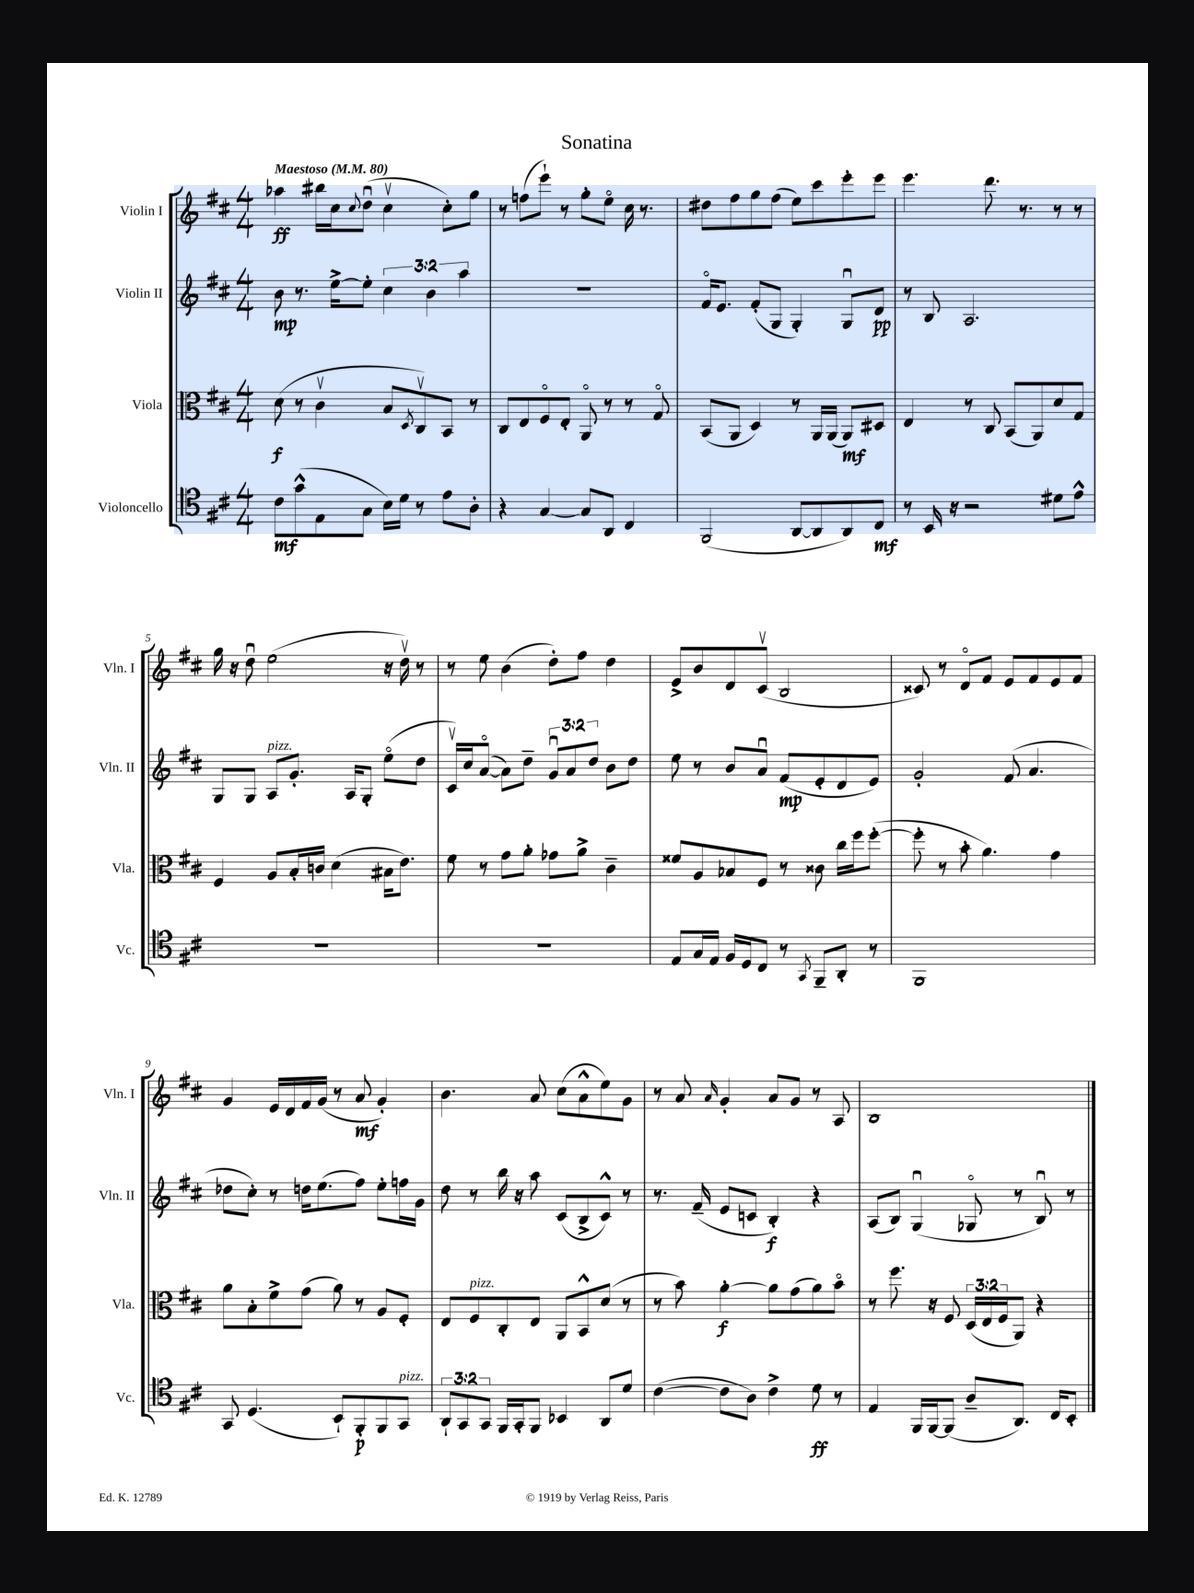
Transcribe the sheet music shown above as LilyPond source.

\header { title = "Sonatina" }
<<
\new StaffGroup <<
\new Staff = "s0" \with { instrumentName = "Violin I" shortInstrumentName = "Vln. I" } {
    \clef treble \key d \major \numericTimeSignature \time 4/4 \tempo "Maestoso" 4 = 80
    aes''4\ff bis''16 cis''16 \appoggiatura { cis''8 } d''8\downbow( cis''4\upbow cis''8-.) g''8 |
    r8 f''8( e'''8-!) r8 g''8-. e''8\flageolet cis''16 r8. |
    dis''8 fis''8 g''8 fis''8( e''8) cis'''8 e'''8-. e'''8 |
    e'''4. d'''8. r8. r8 r8 |
    g''16 r16 d''8\downbow e''2( r16 d''16\upbow) r8 |
    r8 e''8 b'4( d''8-.) fis''8 d''4 |
    e'8-> b'8 d'8 cis'8\upbow( b2 |
    cisis'8) r8 d'8\flageolet fis'8 e'8 fis'8 e'8 fis'8 |
    g'4 e'16 d'16 fis'16 g'16( r8 a'8\mf g'4-.) |
    b'4. a'8 cis''8( a'8-^ e''8) g'8 |
    r8 a'8 \grace { a'16 } g'4-. a'8 g'8 r8 a8 |
    b1 \bar "|." |
}
\new Staff = "s1" \with { instrumentName = "Violin II" shortInstrumentName = "Vln. II" } {
    \clef treble \key d \major \numericTimeSignature \time 4/4 \override Staff.TupletNumber.text = #tuplet-number::calc-fraction-text
    b'8\mp r8. e''16~-> e''8-. \tuplet 3/2 { cis''4 b'4 a''4 } |
    R1 |
    fis'16\flageolet e'8. fis'8-.( g8 g4-.) g8\downbow d'8\pp |
    r8 b8 a2. |
    g8 g8 a8^\markup { \italic "pizz." } g'8.-. a16 g8-. e''8\flageolet( d''8 |
    cis'16\upbow) cis''16 a'8~\flageolet( a'8) d''8-- \tuplet 3/2 { g'8\downbow a'8 d''8 } b'8 d''8 |
    e''8 r8 b'8 a'8\downbow fis'8\mp( e'8-. d'8 e'8) |
    g'2-. fis'8( a'4. |
    des''8 cis''8-.) r8 d''16 e''8.( fis''8) e''8-. f''16 g'16 |
    d''8 r8 b''16 r16 a''8 cis'8( b8-> cis'8-^) r8 |
    r8. fis'16--( e'8 c'8 b4-.\f) r4 |
    a8( b8) g4\downbow( ges8\flageolet r8 b8\downbow) r8 \bar "|." |
}
\new Staff = "s2" \with { instrumentName = "Viola" shortInstrumentName = "Vla." } {
    \clef alto \key d \major \numericTimeSignature \time 4/4 \override Staff.TupletNumber.text = #tuplet-number::calc-fraction-text
    d'8\f( r8 cis'4\upbow b8 \acciaccatura { d8 } cis8\upbow) b,8 r8 |
    cis8 e8 fis8\flageolet e8-. a,8\flageolet r8 r8 g8\flageolet |
    b,8( a,8 d4) r8 a,16 a,16( a,8\mf) dis8 |
    e4 r8 cis8 b,8( a,8) d'8 g8 |
    fis4 a8 b16-. c'16 d'4( bis16 e'8.) |
    fis'8 r8 g'8 a'8-. ges'8 a'8-> cis'4-- |
    fisis'8 a8 bes8 fis8 r8 cisis'8 cis''16 fis''16 fis''8~-.( |
    fis''8-. r8 b'8-. a'4.) g'4 |
    a'8 b8-. fis'8-> g'8( a'8) r8 a8 fis8-. |
    e8 fis8^\markup { \italic "pizz." } cis8-. e8 a,8 b,8-^ d'8( r8 |
    r8 b'8) a'4~-.\f a'8 g'8( a'8) b'8\flageolet |
    r8 fis''8. r16 fis8 \tuplet 3/2 { d16( e16 fis16 } a,8) r4 \bar "|." |
}
\new Staff = "s3" \with { instrumentName = "Violoncello" shortInstrumentName = "Vc." } {
    \clef tenor \key d \major \numericTimeSignature \time 4/4 \override Staff.TupletNumber.text = #tuplet-number::calc-fraction-text
    cis'8\mf g'8-^( e8 g8 b16) d'16 r8 e'8 a8-. |
    r4 g4~ g8 a,8 cis4 |
    fis,2( a,8~ a,8 a,8) cis8\mf |
    r8 b,16 r16 r2 dis'8 e'8-^ |
    R1 |
    R1 |
    e8 g16 e16 fis16 d16 cis8 r8 \acciaccatura { g,8 } fis,8-- a,8-. r8 |
    fis,1 |
    g,8 d4.( b,8-!) fis,8-.\p fis,8 g,8^\markup { \italic "pizz." } |
    \tuplet 3/2 { a,8-! g,8 g,8 } fis,16 g,16-. fis,8 bes,4 a,8 d'8 |
    cis'4~( cis'8 a8) cis'4-> d'8\ff r8 |
    e4 fis,16 fis,16~ fis,8( a8-- a,8.) cis16 b,8-. \bar "|." |
}
>>
>>
